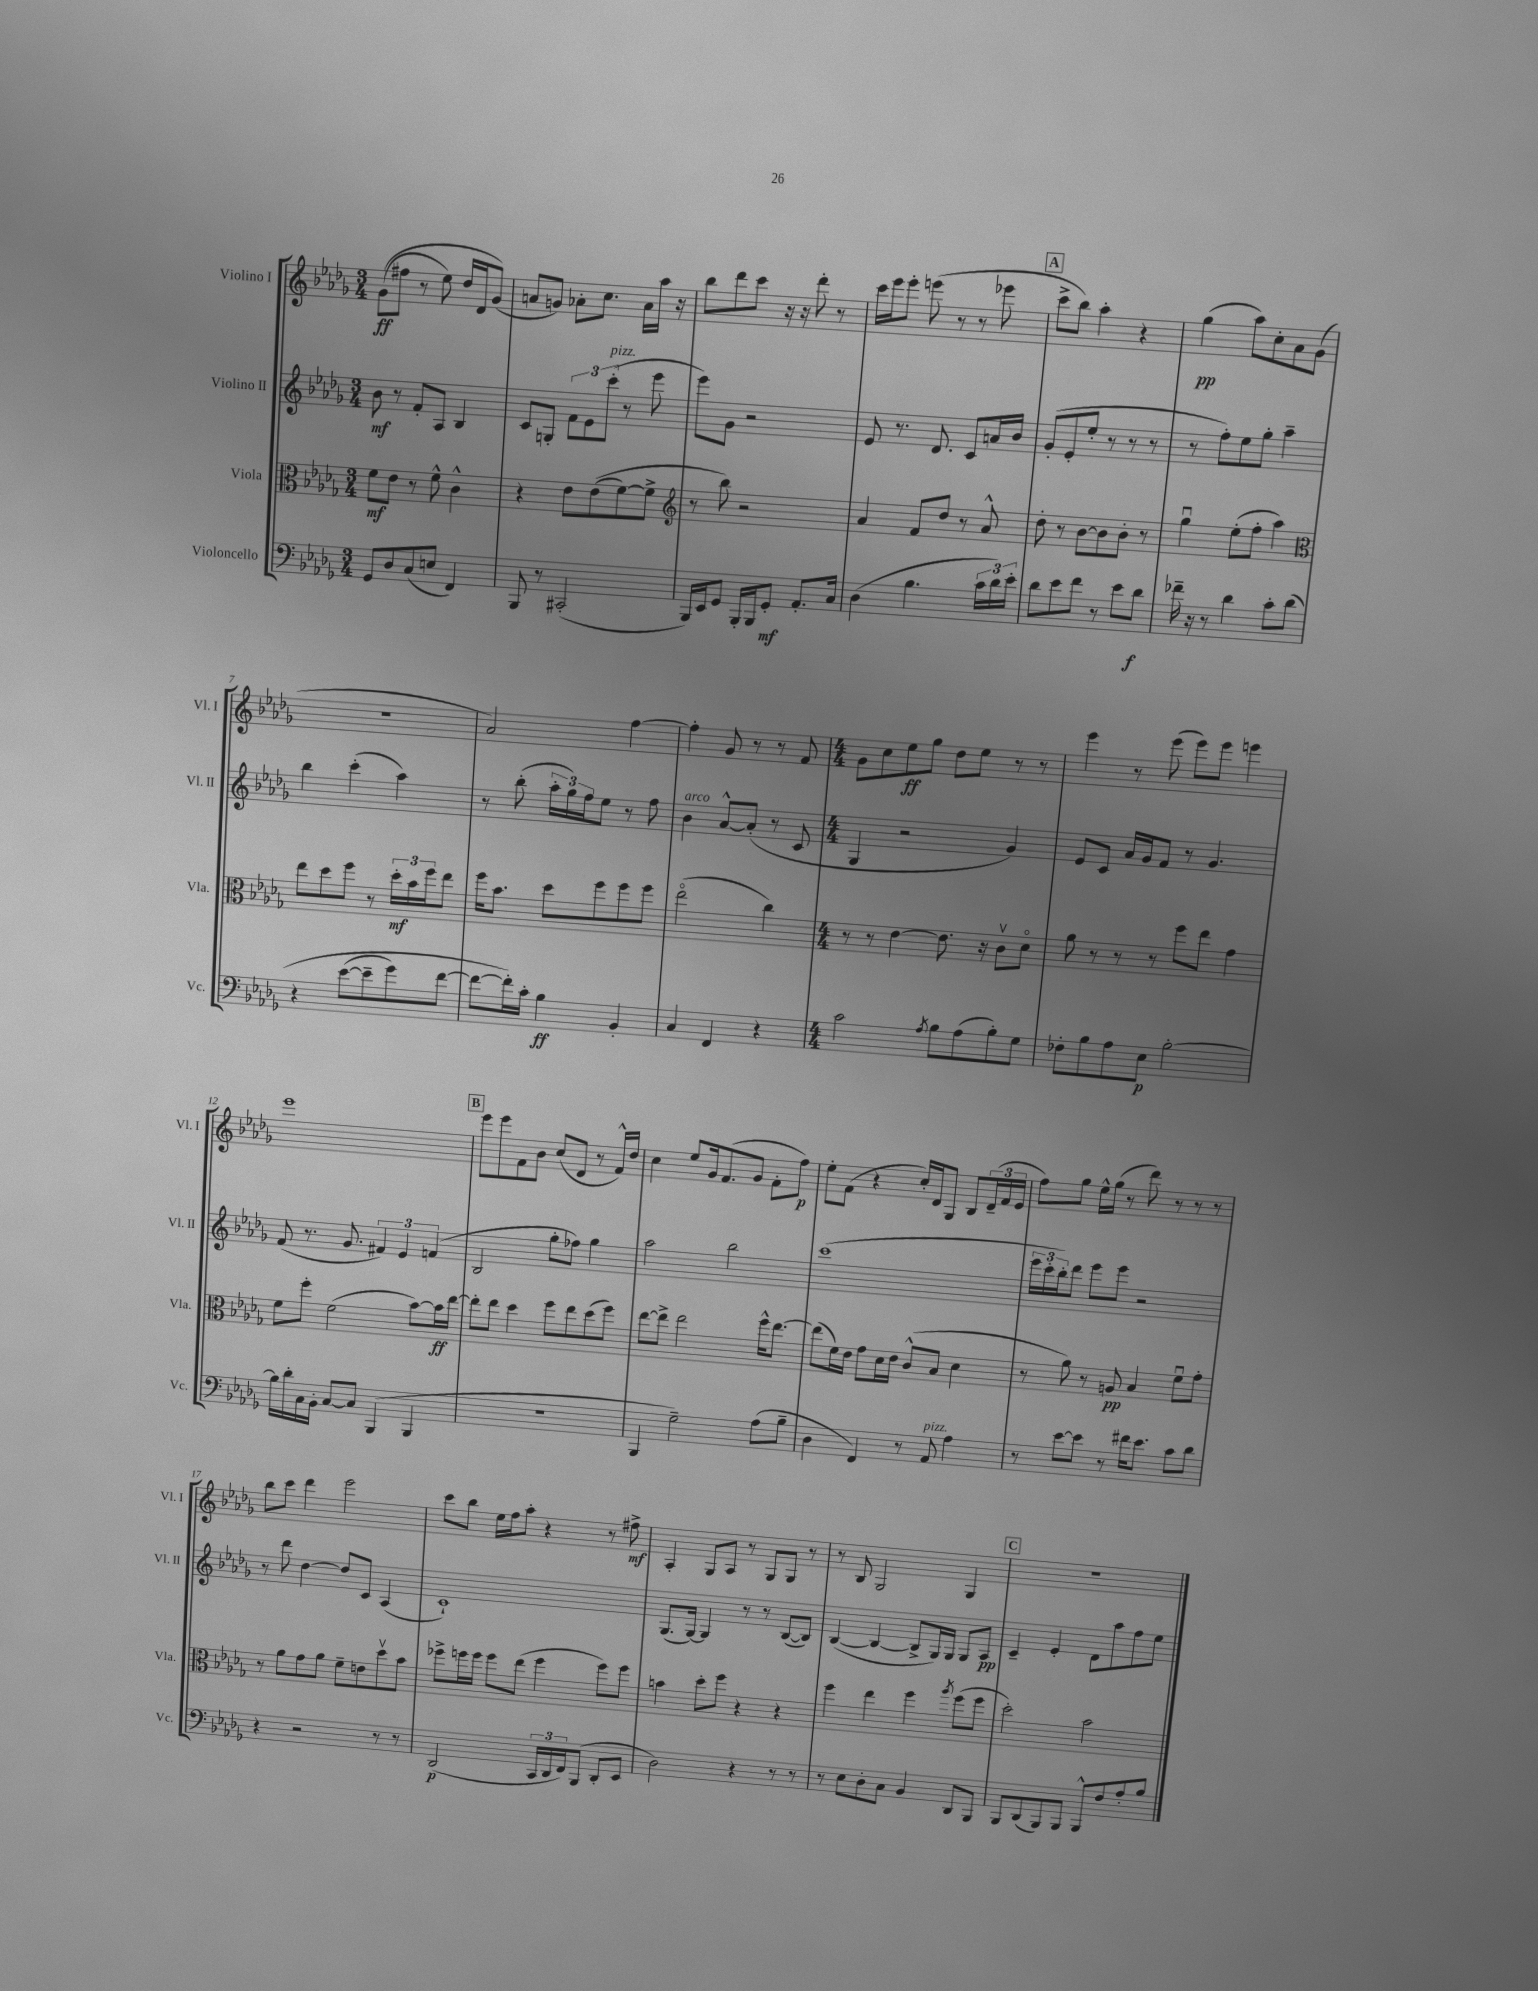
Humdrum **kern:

**kern	**kern	**kern	**kern
*staff4	*staff3	*staff2	*staff1
*clefF4	*clefC3	*clefG2	*clefG2
*k[b-e-a-d-g-]	*k[b-e-a-d-g-]	*k[b-e-a-d-g-]	*k[b-e-a-d-g-]
*M3/4	*M3/4	*M3/4	*M3/4
8GG-	8f	8b-	&((8g-
8D-	8e-	8r	8ff#
(8C	8r	8f'	8r
8E	8f^^	8A-	8ee-)
4FF)	4c^^	4B-	16dd-
.	.	.	16d-
.	.	.	(8g-&)
=	=	=	=
8BBB-	4r	8c	8a
8r	.	8G'	8g)
(2CC#'	8e-	12f	8a-'
.	.	12e-	.
.	&((8e-	.	8.cc
.	.	(12ccc'	.
.	[8f)	8r	.
.	.	.	16a-
.	8f^]	8eee-	16aa-
.	.	.	16r
=	=	=	=
*	*clefG2	*	*
16BBB-)	8r	8eee-)	8bb-
16EE-	.	.	.
8GG-	8bb-&)	8g-	8ddd-
16BBB-'	2r	2r	8ccc
16BBB-	.	.	.
8GG-'	.	.	16r
.	.	.	16r
8.AA-'	.	.	8ddd-'
.	.	.	8r
16C	.	.	.
=	=	=	=
(4D-	4a-	8e-	16ccc
.	.	.	16eee-
.	.	8.r	8eee-'
4.B-	8f	.	(8eee
.	.	8.d-	.
.	8dd-	.	8r
.	8r	8c	8r
24c	8a-^^	16a	8eee-
24d-)	.	.	.
.	.	16b-	.
24e-'	.	.	.
=	=	=	=
8d-	8dd-'	(8g-'	8ccc^
8e-	8r	8e-'	8bb-)
8f	[8b-	8ee-'	4aa-'
8r	8b-]	8r	.
8e-	8b-'	8r	4r
8d-	8r	8r	.
=	=	=	=
16f-~	4gg-u	8r	(4gg-
16r	.	.	.
8r	.	8ff')	.
4d-	(8ee-'	8ee-	8aa-)
.	8ff'	8gg-'	8cc'
8c'	4aa-)	4aa-~	8a-
&(8d-	.	.	(8g-
=	=	=	=
*	*clefC3	*	*
4r	8ee-	4bb-	2.r
.	8dd-	.	.
([8e-	8ff	(4ccc'	.
8e-~]	8r	.	.
8g-)	24dd-'	4aa-)	.
.	24b-	.	.
.	24ff	.	.
[8f	8ee-	.	.
=	=	=	=
8f_	16ff	8r	2a-)
.	8.b-	.	.
16f']&)	.	(8bb-'	.
16c'	.	.	.
4B-	8dd-	24aa-'	.
.	.	24gg-)	.
.	.	24ff	.
.	8ff	8ee-	.
4BB-'	8ff	8r	[4ff
.	8ff	8ff	.
=	=	=	=
4C	(2ee-o	4b-	4ff']
4FF	.	[8a-^^	8g-
.	.	(8a-']	8r
4r	4cc)	8r	8r
.	.	8c	8f
=	=	=	=
*M4/4	*M4/4	*M4/4	*M4/4
2c	8r	4G-	8g-
.	8r	.	8cc
.	[4e-	2r	8ee-
.	.	.	8gg-
8qA-	.	.	.
8B-	8.e-]	.	8dd-
(8A-	.	.	8ee-
.	16r	.	.
8B-')	8cv	4g-)	8r
8G-	8d-o	.	8r
=	=	=	=
8F-'	8a-	8e-	4eee-
8B-	8r	8c	.
8A-	8r	16a-	8r
.	.	16g-	.
8E-	8r	8f	(8eee-
[2B-'	8ff	8r	8eee-)
.	8ee-	4.g-	8eee-
.	4g-	.	4eee
=	=	=	=
16B-]	8f	(8f	1eee-
16d-'	.	.	.
16C	8ff'	8.r	.
16BB-'	.	.	.
[8C	(2f	.	.
.	.	8.g-	.
8C]	.	.	.
(4BBB-	.	6f#)	.
.	.	6e-	.
4BBB-	[8b-)	.	.
.	.	(6f	.
.	16b-]	.	.
.	[16ee-	.	.
=	=	=	=
1r	8ee-']	2B-	8eee-
.	8ee-	.	8eee-
.	4dd-	.	8f
.	.	.	8b-
.	8ff	8gg-'	(8cc
.	8ee-	8ff-)	8d-
.	(8dd-	4gg-	8r
.	8ff)	.	16f^^)
.	.	.	16dd-
=	=	=	=
4BBB-	[8ee-	2aa-	4cc
.	8ee-^]	.	.
2G-~)	2ee-	.	8ee-
.	.	.	16g-
.	.	.	(8.f
.	.	2bb-	.
.	.	.	8g-
(8A-	16ff^^	.	8f'
.	[8.ee-	.	.
8B-~	.	.	8ff)
=	=	=	=
4D-	(8ee-]	(1ccc	8ee-'
.	16f)	.	(8f
.	16e-	.	.
4FF)	8g-	.	4r
.	16d-	.	.
.	16e-	.	.
8r	(8c^^	.	16cc')
.	.	.	16d-
8AA-	8B-	.	8G-
4A-	4d-	.	8B-
.	.	.	(24d-~
.	.	.	24f
.	.	.	24e-
=	=	=	=
8r	8r	24eee-	8ff)
.	.	24ccc'	.
.	.	24bb-')	.
[8e-	8a-)	8ddd-	8gg-
8e-]	8r	8eee-	16ee-^^
.	.	.	(16gg-
8r	8A	8eee-	8r
16f#	4B-	2r	8ddd-)
8.e-	.	.	.
.	.	.	8r
8c	8fu	.	8r
8d-	8g-'	.	8r
=	=	=	=
4r	8r	8r	8bb-
.	8a-	8ddd-	8ccc
2r	8g-	[4dd-	4ddd-
.	8a-	.	.
.	8f~	8dd-]	2eee-
.	8e	8c	.
8r	8dd-v	(4A-	.
8r	8b-	.	.
=	=	=	=
(2DD-	8ff-^	1c`)	8ccc
.	16ff	.	8bb-
.	16ff	.	.
.	8ff	.	16ee-
.	.	.	16ff
.	(8ee-	.	8aa-'
24CC	4ff	.	4r
24DD-	.	.	.
24FF)	.	.	.
(8BBB-	.	.	.
8DD-'	8ff)	.	8r
8EE-	8ff	.	8ff#^
=	=	=	=
2D-)	4b	(8.G-	4A-'
.	.	[16G-)	.
.	8dd-'	4G-]	8G-
.	8ff	.	8A-
4r	4r	8r	8r
.	.	8r	8G-
8r	4r	([8B-	8G-
8r	.	8B-])	8r
=	=	=	=
8r	4ff	([4B-	8r
8E-	.	.	8B-
8D-'	4ee-	4B-_	2G-
8C	.	.	.
4BB-	4ff	8B-^]	.
.	.	16G-)	.
.	.	16G-	.
.	8qaa-	.	.
8DD-	(8ff	8G-	4G-
8BBB-	8ff	8A-	.
=	=	=	=
8BBB-	2dd-')	4c~	1r
(8DD-	.	.	.
8BBB-)	.	4e-'	.
8BBB-	.	.	.
8BBB-^^	2b-	8d-	.
8F	.	8aa-	.
8A-'	.	8ff	.
8B-	.	8ee-	.
==	==	==	==
*-	*-	*-	*-
